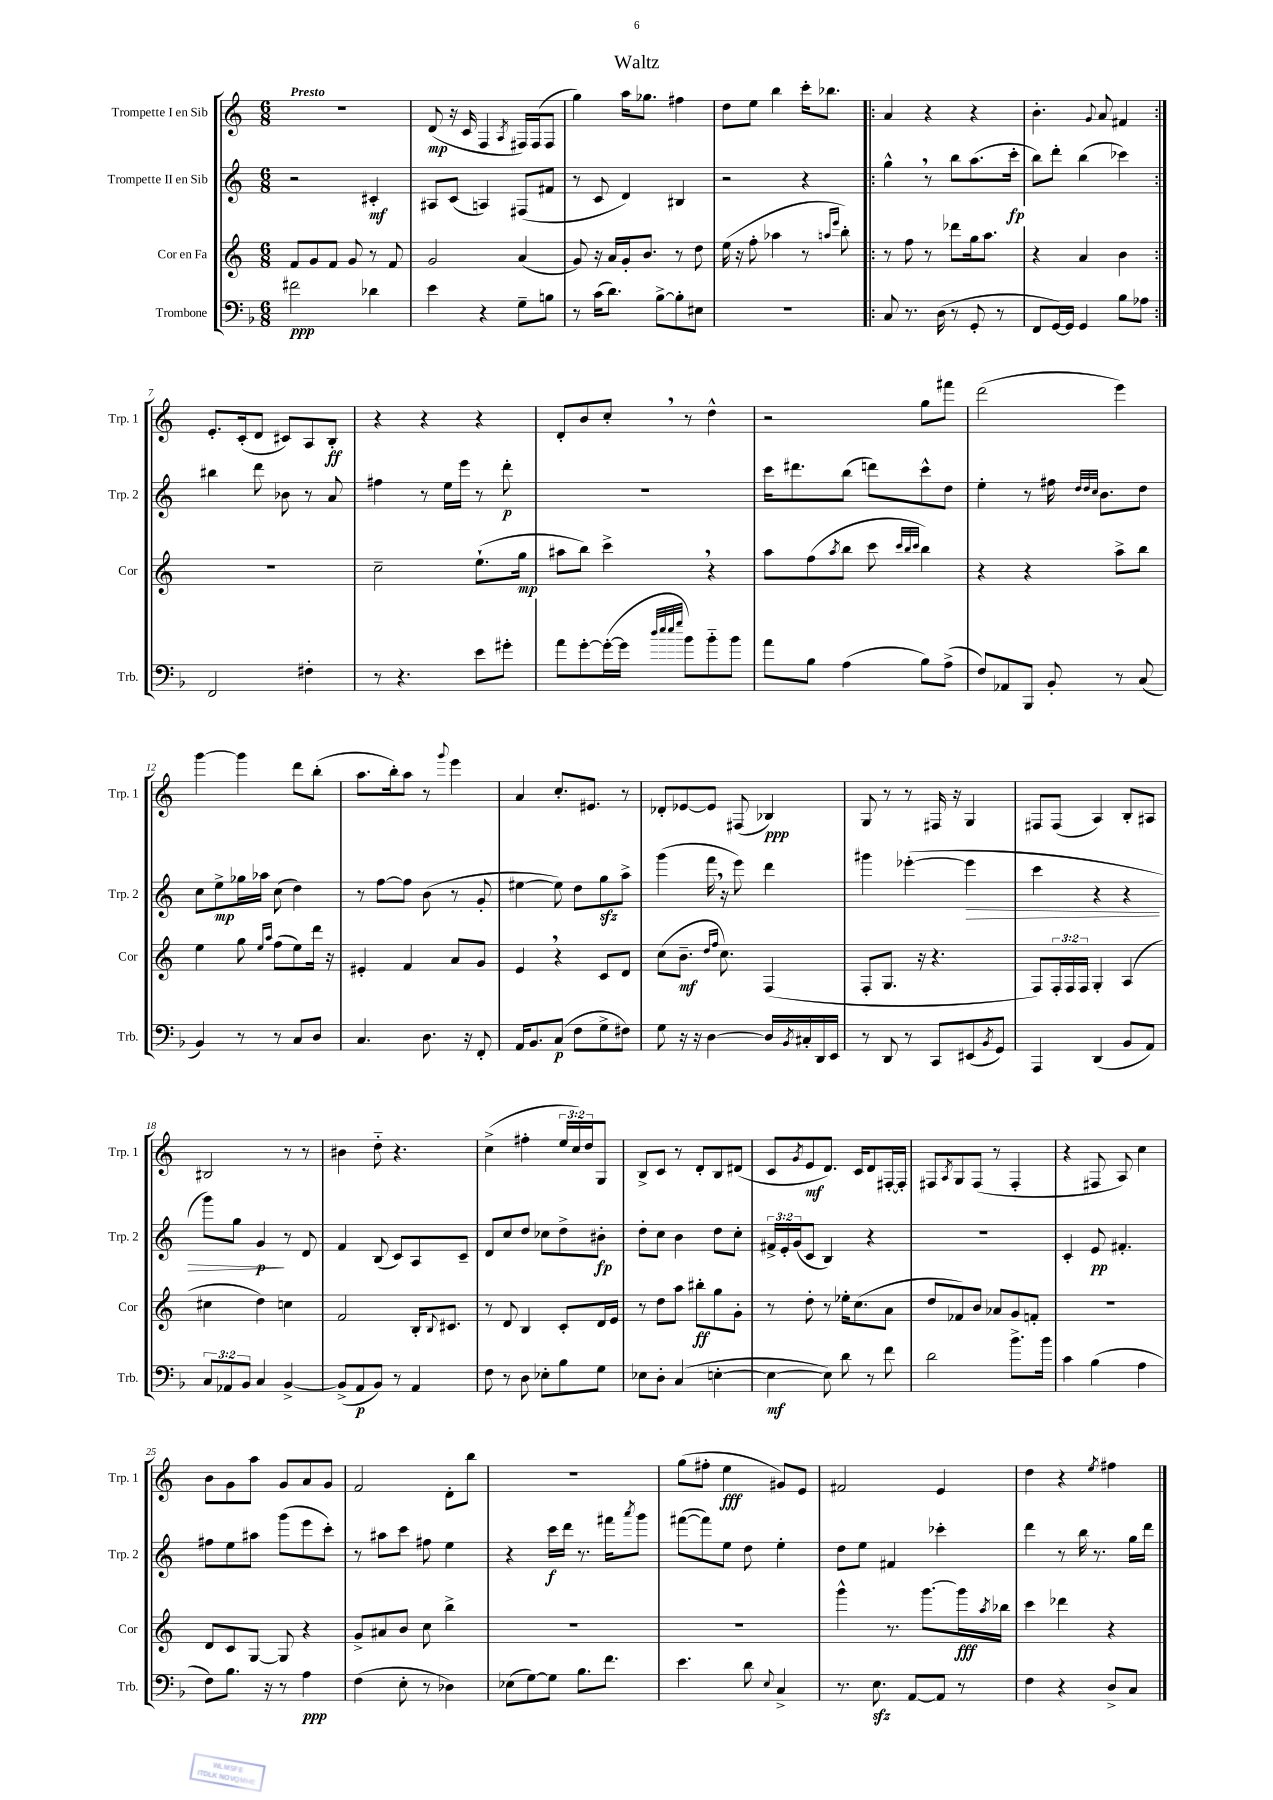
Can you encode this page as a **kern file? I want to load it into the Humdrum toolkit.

**kern	**kern	**kern	**kern
*staff4	*staff3	*staff2	*staff1
*clefF4	*clefG2	*clefG2	*clefG2
*k[b-]	*k[]	*k[]	*k[]
*M6/8	*M6/8	*M6/8	*M6/8
2f#	8f	2r	2.r
.	8g	.	.
.	8f	.	.
.	8g	.	.
4d-	8r	4c#'	.
.	8f	.	.
=	=	=	=
4e	2g	8A#	(8d
.	.	(8c	16r
.	.	.	16c
4r	.	4A)	4F
.	.	.	8qA
8G~	(4a	(8F#	16F#)
.	.	.	(16F#
8B	.	8f#	8F#
=	=	=	=
8r	8g)	8r	4gg)
(16c	16r	8c	.
8.d)	16a	.	.
.	16g'	4d)	16aa
.	8.b	.	8.gg-
[8B-^	.	.	.
8B-']	8r	4B#	4ff#
8E#	8dd	.	.
=	=	=	=
2.r	(16ee	2r	8dd
.	16r	.	.
.	8ff'	.	8ee
.	4aa-	.	4bb
.	8r	4r	16ccc'
.	.	.	8.bb-
.	16qqaa	.	.
.	16qqeee	.	.
.	8bb')	.	.
=!|:	=!|:	=!|:	=!|:
8C	8r	4gg^^	4a
8.r	8ff	.	.
.	8r	8r	4r
(16D	.	.	.
8r	8ddd-	8bb	.
8GG'	16gg	(8.aa	4r
.	8.aa	.	.
8r	.	.	.
.	.	16ccc'	.
=	=	=	=
8FF	4r	8bb)	4.b'
[16GG)	.	8ddd'	.
16GG]	.	.	.
4GG	4a	(4bb	.
.	.	.	8qqg
.	.	.	8a
8B-	4b	4ccc-)	4f#
8A-	.	.	.
=:|!	=:|!	=:|!	=:|!
2FF	2.r	4bb#	8.e'
.	.	.	(16c'
.	.	8ddd	8d
.	.	8b-	8c#)
4F#'	.	8r	8A
.	.	8a	8B'
=	=	=	=
8r	2cc~	4ff#	4r
4.r	.	.	.
.	.	8r	4r
.	.	16ee	.
.	.	16eee	.
8e	(8.ee`	8r	4r
8g#'	.	8ddd'	.
.	16gg	.	.
=	=	=	=
8a	8aa#	2.r	8d'
[8g'	8bb)	.	8b
(16g'_	4ccc^	.	8cc'
16g]	.	.	.
32qqdd	.	.	.
32qqee	.	.	.
32qqee	.	.	.
32qqgg	.	.	.
8b-)	.	.	8r
8b-'~	4r	.	4dd^^
8b-	.	.	.
=	=	=	=
8a	8aa	16ccc	2r
.	.	8.ddd#	.
8B-	(8ff	.	.
.	8qaa	.	.
(4A	8bb	(8bb	.
.	8ccc	8ddd)	.
.	32qqccc	.	.
.	32qqbb	.	.
.	32qqccc	.	.
8B-)	4bb)	8ccc^^	8gg
(8A^	.	8dd	8fff#
=	=	=	=
8F)	4r	4ee'	(2ddd
8AA-	.	.	.
8BBB-	4r	8r	.
8BB-'	.	16ff#	.
.	.	32qqdd	.
.	.	32qqdd	.
.	.	32qqcc	.
.	.	8.b	.
8r	8aa^	.	4eee)
(8C	8bb	8dd	.
=	=	=	=
4BB-)	4ee	8cc	[4ggg
.	.	8ee^	.
8r	8gg	16gg-	4ggg]
.	.	16aa-	.
.	16qqee	.	.
.	16qqaa	.	.
8r	(8ff	(8cc	.
8C	8ee)	4dd)	8ddd
8D	16ddd	.	(8bb'
.	16r	.	.
=	=	=	=
4.C	4e#'	8r	8.aa
.	.	[8ff	.
.	.	.	16bb')
.	4f	8ff]	8aa
8.D	.	(8b	8r
.	.	.	8qqggg
.	8a	8r	4eee
16r	.	.	.
8FF'	8g	8g'	.
=	=	=	=
16AA	4e	[4ee#	4a
8.BB-	.	.	.
(8C	4r	8ee#])	8.cc'
8F	.	8dd	.
.	.	.	8.e#
8G^	8c	8gg	.
8F#)	8d	8aa^	8r
=	=	=	=
8G	(8cc	(4ggg	8d-'
16r	8.b~	.	[8e-
16r	.	.	.
[4D	.	16fff	8e-]
.	16qqdd	.	.
.	16qqff	.	.
.	8.cc)	16r	.
.	.	8eee)	(8F#
16D]	(4F	4ddd	4B-)
8qBB-	.	.	.
16C#'	.	.	.
16DD	.	.	.
16EE	.	.	.
=	=	=	=
8r	8F'	4ggg#	8G
8DD	8.G	.	8r
8r	.	([4eee-'	8r
.	16r	.	.
8CC	4.r	.	16F#
.	.	.	16r
(8EE#	.	4eee-]	4G
8qBB-	.	.	.
8GG)	.	.	.
=	=	=	=
4AAA	8F)	4ccc	8F#
.	24F'	.	(8F#
.	24F	.	.
.	24F	.	.
(4DD	4G'	4r	4A)
8BB-	(4A	4r	8B'
8AA)	.	.	8A#
=	=	=	=
12C	4cc#	8ggg)	2B#
12AA-	.	.	.
.	.	8gg	.
12BB-	.	.	.
4C	4dd)	4g	.
[4BB-^	4cc	8r	8r
.	.	8d	8r
=	=	=	=
(8BB-^]	2f	4f	4b#
8AA	.	.	.
8BB-)	.	(8B	8dd'~
8r	.	8c)	4.r
4AA	16B'	8A	.
.	8qqB	.	.
.	8.c#	.	.
.	.	8c~	.
=	=	=	=
8F	8r	8d	(4cc^
8r	8d	8cc	.
8D	4B	8dd	4ff#'
8E-'	.	8cc-	.
8B-	8c'	8dd^	24ee
.	.	.	24cc)
.	.	.	24dd
8G	16d	8b#'	8G
.	16e	.	.
=	=	=	=
8E-	8r	8dd'	8B^
8D'	8dd	8cc	8c
(4C	8aa	4b	8r
.	8bb#'	.	8d'
[4E'	8gg	8dd	8B
.	8g'	8cc'	(8d#
=	=	=	=
4E_	8r	24f#^	8c
.	.	24e'	.
.	.	(24g	.
.	.	.	8qg
.	8dd'	8c	8e
8E])	8r	4B)	8.d)
8d	16ee-'	.	.
.	(8.cc	.	16c
8r	.	4r	8d
8f	8a	.	[16F#'
.	.	.	16F#']
=	=	=	=
2d	8dd	2.r	8F#
.	.	.	8qA
.	8f-)	.	8G
.	8b	.	(8F#
.	8a-	.	8r
8.b-^	8g	.	4F#'
.	8f'	.	.
16b-	.	.	.
=	=	=	=
4c	2.r	4c'	4r
(4B-	.	8e	8F#
.	.	4.f#'	8A)
4A	.	.	4cc
=	=	=	=
8F)	8d	8ff#	8b
8.B-	8c	8ee	8g
.	[8G	8aa#	8aa
16r	.	.	.
8r	8G]	(8ggg	8g
4A	4r	8eee	8a
.	.	8ccc')	8g
=	=	=	=
(4F	8g^	8r	2f
.	8a#	8aa#	.
8E'	8b	8ccc	.
8r	8cc	8ff#	.
4D-)	4bb^	4ee	8d'
.	.	.	8bb
=	=	=	=
(8E-	2.r	4r	2.r
[8G)	.	.	.
8G]	.	16ccc	.
.	.	16ddd	.
8.B-	.	8.r	.
8.f	.	16fff#	.
.	.	8qaaa	.
.	.	8ggg	.
=	=	=	=
4.e	2.r	([8fff#	(8gg
.	.	8fff#])	8ff#'
.	.	8ee	4ee
8d	.	8dd	.
8qqE	.	.	.
4C^	.	4ee'	8g#)
.	.	.	8e
=	=	=	=
8.r	4ggg^^	8dd	2f#
.	.	8ee	.
8.E	.	.	.
.	8.r	4f#	.
[8AA	.	.	.
.	[8.ggg	.	.
8AA]	.	4ccc-'	4e
8r	16ggg]	.	.
.	8qaa	.	.
.	16bb-	.	.
=	=	=	=
4F	4ccc	4ddd	4dd
4r	4ddd-	8r	4r
.	.	16bb	.
.	.	8.r	.
.	.	.	8qee
8D^	4r	.	4ff#
8C	.	16gg	.
.	.	16ddd	.
==	==	==	==
*-	*-	*-	*-
